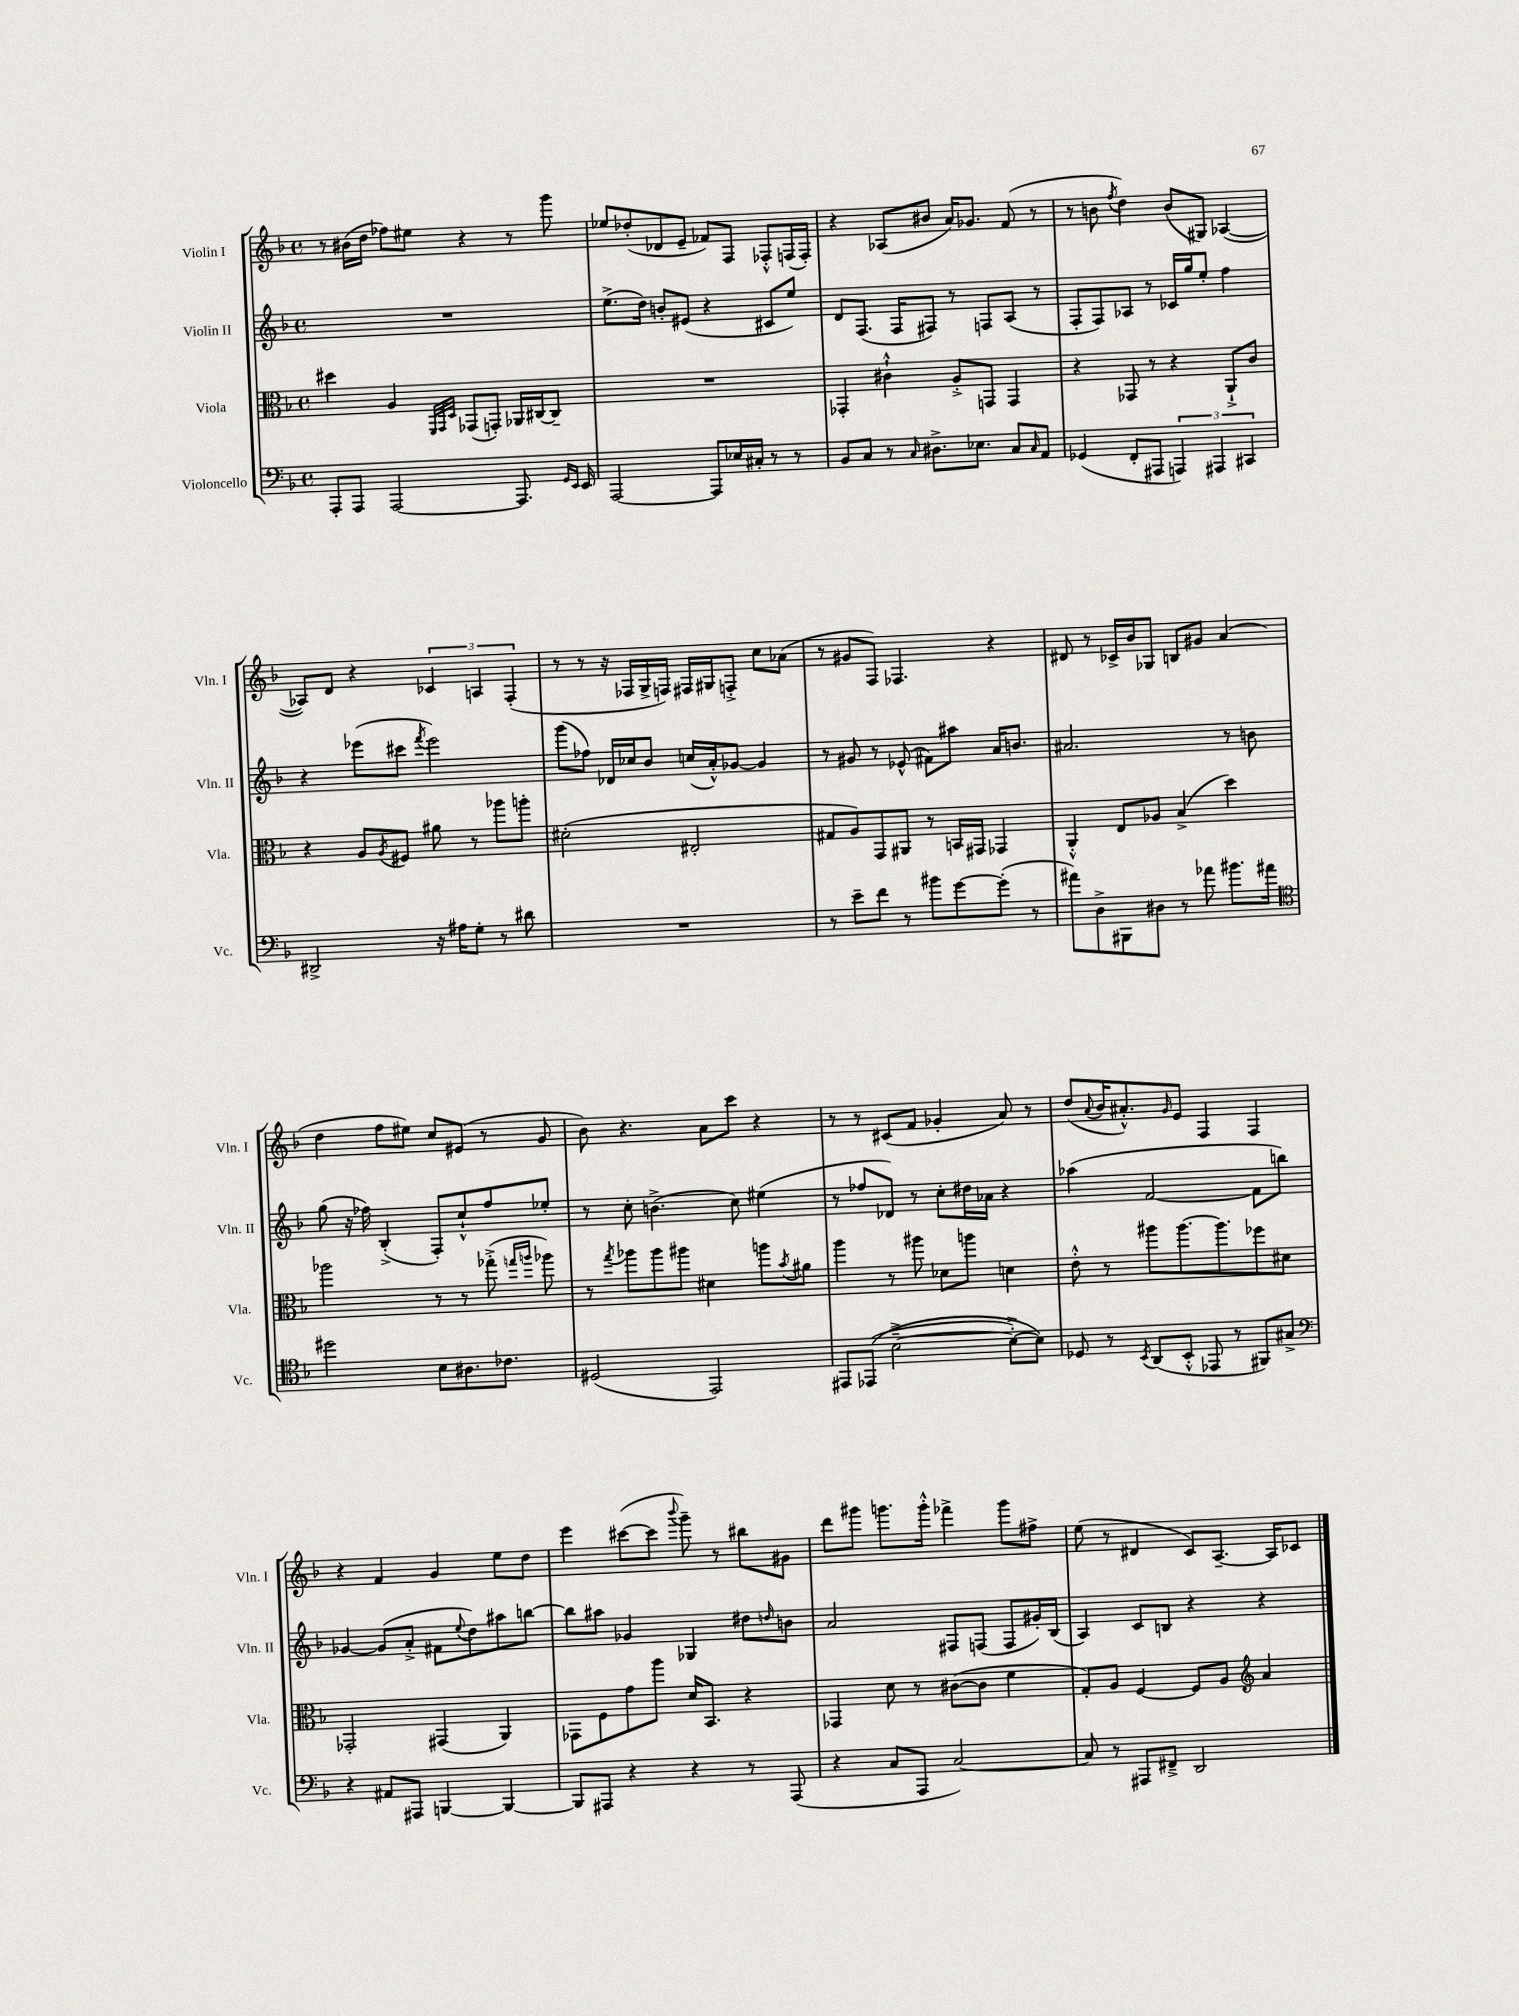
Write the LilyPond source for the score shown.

<<
\new StaffGroup <<
\new Staff = "s0" \with { instrumentName = "Violin I" shortInstrumentName = "Vln. I" } {
    \clef treble \key f \major \defaultTimeSignature \time 4/4
    r8 bis'16( d''16 fes''8) eis''8 r4 r8 g'''8 |
    ees''8 des''8-.( des'8 e'8-- fes'8) f8 fes8-.-^ f16( f16-.) |
    r4 aes8( bis'8 a'16) ges'8. f'8( r8 |
    r8 b'8 \acciaccatura { f''8 } d''4) b'8( gis8) aes4~( |
    aes8) d'8 r4 \tuplet 3/2 { ces'4 a4 f4-.( } |
    r8 r8 r16 fes16 g16-> f16) fis16 gis16 f8-.-> c''8 aes'8( |
    r8 gis'8 f8) fes4. r4 |
    dis'8 r8 ces'16-> bes'16 ges8 b8 gis'8 a'4( |
    d''4 f''8 eis''8) c''8 eis'8( r8 g'8 |
    bes'8) r4. a'8 c'''8 r4 |
    r8 r8 cis'8( f'8 ges'4-. a'8) r8 |
    d''8( \appoggiatura { a'8 } bes'16 ais'8.-.-^) \grace { g'16 } e'8 f4 f4 |
    r4 f'4 g'4 e''8 d''8 |
    e'''4 cis'''8~( cis'''8 \appoggiatura { bes'''8 } g'''8--) r8 bis''8 gis'8 |
    d'''8 gis'''8 g'''8. g'''16-.-^ fes'''4-> g'''8 fis''8-> |
    e''8( r8 dis'4 c'8) a8.~-- a16 ces'8 \bar "|." |
}
\new Staff = "s1" \with { instrumentName = "Violin II" shortInstrumentName = "Vln. II" } {
    \clef treble \key f \major \defaultTimeSignature \time 4/4
    R1 |
    e''8.->( d''16) b'8-. eis'8( r4 cis'8 e''8) |
    d'8 f8.( f16 fis8) r8 f8 a8( r8 |
    f8-. f8) aes8 r8 ces'16 g''16 e''8-. f''4 |
    r4 ees'''8( cis'''8 \acciaccatura { f'''8 } ees'''2) |
    g'''8( fes''8) des'16 ces''16 bes'8 c''16( a'16-.-^) ges'8~ ges'4 |
    r8 gis'8 r8 ees'8-^( fis'8) ais''8 a'16 b'8. |
    ais'2. r8 b'8 |
    g''8( r16 fes''16) bes4-.->( f8-.) c''8-!-^ fes''8 ees''8-. |
    r8 c''8-. b'4.->( c''8) eis''4( |
    r8 fes''8 des'8) r8 c''8-. dis''16 aes'16 r4 |
    aes''4( f'2~ f'8 b''8) |
    ges'4~ ges'8( a'8-.-> fis'8 \appoggiatura { e''8 } d''8) ais''8 b''8~ |
    b''8 ais''8 ges'4 ges4 dis''8 \grace { d''16 } b'8 |
    a'2 fis8 f8( f8 gis'16-.) bes16( |
    a4) c'8 b8 r4 r4 \bar "|." |
}
\new Staff = "s2" \with { instrumentName = "Viola" shortInstrumentName = "Vla." } {
    \clef alto \key f \major \defaultTimeSignature \time 4/4
    dis''4 a4 \grace { f,32 g,32 d32 } ges,8( g,8-.) aes,16 cis16~ cis8-- |
    R1 |
    ges,4-. cis'4-!-^ a8-.-> g,8 g,4 |
    r4 ges,8 r8 r4 a,8-!-> c'8 |
    r4 a8 \acciaccatura { a8 } fis8 ais'8 r8 aes''8 a''8-. |
    dis'2-.( eis2-. |
    gis8 a8) g,8 ais,8 r8 b,16 gis,16 ges,4 |
    a,4-.-^ e8 aes8 bes4->( d''4) |
    aes''2 r8 r8 ges''8-.->( \grace { g''16 a''16 } aes''8) |
    r8 \acciaccatura { g''8 } aes''8 aes''8 ais''8 dis'4 a''8 \acciaccatura { bes'8 } ais'8 |
    a''4 r8 ais''8 des'8 a''8 d'4 |
    e'8-.-^ r8 ais''8 ais''8.~ ais''8. fes''8 dis'8 |
    ges,2-. gis,4( a,4) |
    ges,8 f8 g'8 a''8 d'16 bes,8. r4 |
    ges,4 d'8 r8 cis'8~( cis'8 f'4 |
    g8-.) a8 f4~ f8 a8 \clef treble a'4 \bar "|." |
}
\new Staff = "s3" \with { instrumentName = "Violoncello" shortInstrumentName = "Vc." } {
    \clef bass \key f \major \defaultTimeSignature \time 4/4
    a,,8-. a,,8 a,,2~ a,,8. \grace { g,16 e,16 } e,16 |
    a,,2~ a,,8 ees16 cis16-. r8 r8 |
    bes,8 c8 r8 \grace { c16 } dis8.-> ees8. c8 \grace { c16 } a,8 |
    ges,4( f,8-. ais,,8 \tuplet 3/2 { a,,4) ais,,4 cis,4 } |
    dis,2-> r16 ais16 g8-. r8 dis'8 |
    R1 |
    r8 e'8-- f'8 r8 bis'8 g'8~ g'8-.( r8 |
    ais'8) d8-> bis,,8 dis8 r8 aes'8 bis'8. ais'16 |
    \clef tenor dis''2 bes8 ais8. ces'8. |
    dis2( e,2) |
    eis,8 ees,8(\( bes2~---> bes8~-.->) bes8\) |
    des8 r8 \acciaccatura { bes,8 } a,8( bes,8-.-^ ees,8 r8 fis,8) gis8-> |
    \clef bass r4 ais,8 ais,,8 b,,4~ b,,4~ |
    b,,8 ais,,8 r4 r4 r8 ais,,8( |
    r4 c8 a,,8 c2~) |
    c8 r8 ais,,8 fis,8---> d,2 \bar "|." |
}
>>
>>
\layout { \context { \Score \remove "Bar_number_engraver" } }
